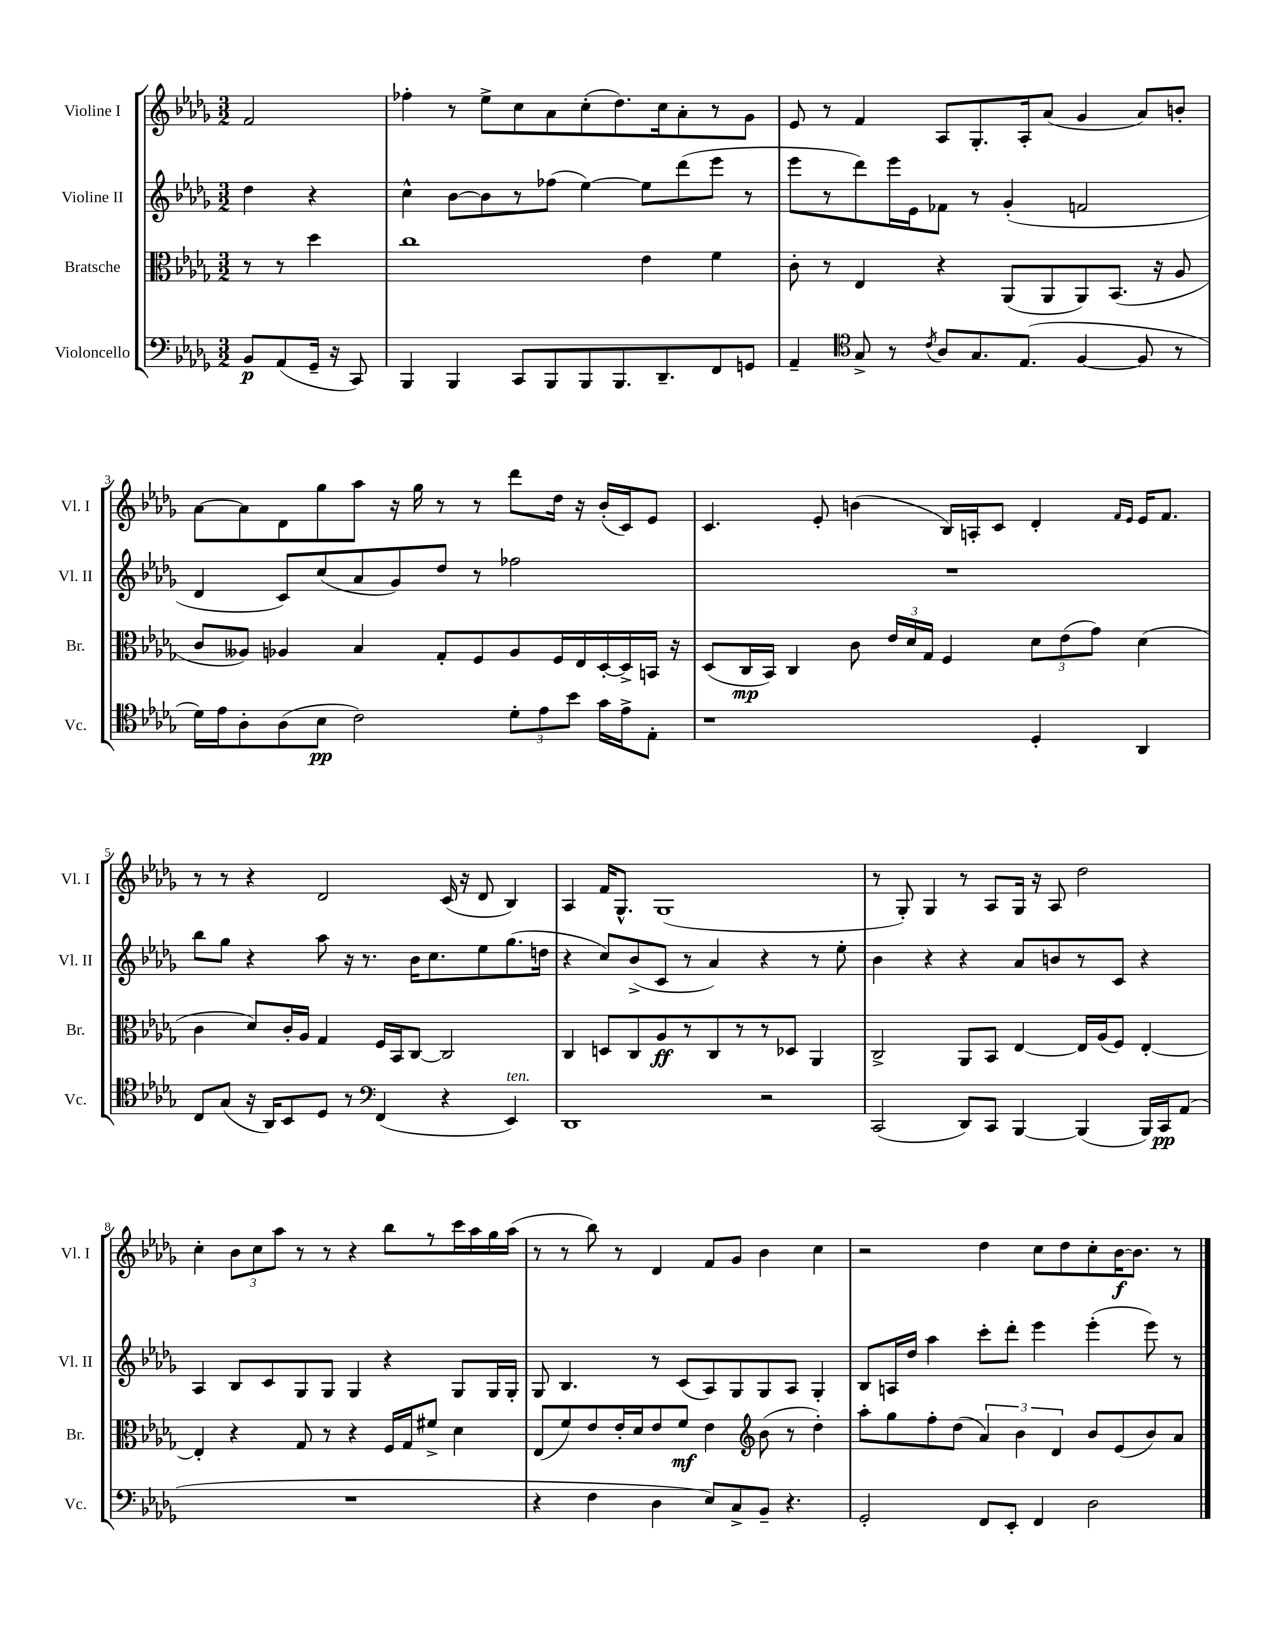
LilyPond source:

<<
\new StaffGroup <<
\new Staff = "s0" \with { instrumentName = "Violine I" shortInstrumentName = "Vl. I" } {
    \clef treble \key des \major \numericTimeSignature \time 3/2 \partial 2
    \autoBeamOff f'2 |
    fes''4-. r8 ees''8[-> c''8 aes'8 c''8-.( des''8.) c''16 aes'8-. r8 ges'8] |
    ees'8 r8 f'4 aes8[ ges8.-. aes16-. aes'8]( ges'4 aes'8[) b'8]-. |
    aes'8[~ aes'8 des'8 ges''8 aes''8] r16 ges''16 r8 r8 des'''8[ des''16] r16 bes'16[-.( c'16) ees'8] |
    c'4. ees'8-. b'4( bes16[) a16-. c'8] des'4-. \grace { f'16[ ees'16] } ees'16[ f'8.] |
    r8 r8 r4 des'2 c'16( r16 des'8 bes4) |
    aes4 f'16[ ges8.]-^ ges1( |
    r8 ges8-.) ges4 r8 aes8[ ges16] r16 aes8 des''2 |
    c''4-. \tuplet 3/2 { bes'8[ c''8 aes''8] } r8 r8 r4 bes''8[ r8 c'''16 aes''16 ges''16 aes''16]( |
    r8 r8 bes''8) r8 des'4 f'8[ ges'8] bes'4 c''4 |
    r2 des''4 c''8[ des''8 c''8-. bes'16~\f bes'8.] r8 \bar "|." |
}
\new Staff = "s1" \with { instrumentName = "Violine II" shortInstrumentName = "Vl. II" } {
    \clef treble \key des \major \numericTimeSignature \time 3/2 \partial 2
    \autoBeamOff des''4 r4 |
    c''4-^ bes'8[~ bes'8 r8 fes''8]( ees''4~) ees''8[ des'''8( ees'''8] r8 |
    ees'''8[ r8 des'''8) ees'''16 ees'16 fes'8] r8 ges'4-.( f'2 |
    des'4 c'8[) c''8( aes'8 ges'8) des''8] r8 fes''2 |
    R1. |
    bes''8[ ges''8] r4 aes''8 r16 r8. bes'16[ c''8. ees''8 ges''8.( d''16] |
    r4 c''8[) bes'8->( c'8] r8 aes'4) r4 r8 ees''8-. |
    bes'4 r4 r4 aes'8[ b'8 r8 c'8] r4 |
    aes4 bes8[ c'8 ges8 ges8] ges4 r4 ges8[ ges16 ges16]-. |
    ges8 bes4. r8 c'8[( aes8) ges8 ges8 aes8] ges4-. |
    bes8[ a16 des''16] aes''4 c'''8[-. des'''8]-. ees'''4 ees'''4-.( ees'''8) r8 \bar "|." |
}
\new Staff = "s2" \with { instrumentName = "Bratsche" shortInstrumentName = "Br." } {
    \clef alto \key des \major \numericTimeSignature \time 3/2 \partial 2
    \autoBeamOff r8 r8 des''4 |
    c''1 ees'4 f'4 |
    c'8-. r8 ees4 r4 aes,8[( aes,8 aes,8) bes,8.]( r16 aes8 |
    c'8[ aeses8]) aes4 bes4 ges8[-. f8 aes8 f16 ees16 des16~-. des16-> b,16] r16 |
    des8[( c16\mp bes,16]) c4 c'8 \tuplet 3/2 { ees'16[ des'16 ges16] } f4 \tuplet 3/2 { des'8[ ees'8( ges'8]) } des'4( |
    c'4 des'8[) c'16-. aes16] ges4 f16[ bes,16 c8]~ c2 |
    c4 d8[ c8 aes8\ff r8 c8 r8 r8 des8] aes,4 |
    c2-> aes,8[ bes,8] ees4~ ees16[ aes16( f8]) ees4~-. |
    ees4-. r4 ges8 r8 r4 f16[ ges16 fis'8]-> des'4 |
    ees8[( f'8) ees'8 ees'16-. des'16 ees'8 f'8]\mf ees'4 \clef treble bes'8( r8 des''4-.) |
    aes''8[-. ges''8 f''8-. des''8]( \tuplet 3/2 { aes'4) bes'4 des'4 } bes'8[ ees'8( bes'8) aes'8] \bar "|." |
}
\new Staff = "s3" \with { instrumentName = "Violoncello" shortInstrumentName = "Vc." } {
    \clef bass \key des \major \numericTimeSignature \time 3/2 \partial 2
    \autoBeamOff bes,8[\p aes,8( ges,16]-- r16 c,8) |
    bes,,4 bes,,4 c,8[ bes,,8 bes,,8 bes,,8. des,8.-- f,8 g,8] |
    aes,4-- \clef tenor ges8-> r8 \acciaccatura { c'8 } aes8[ ges8. ees8.]( f4~ f8 r8 |
    des'16[) ees'16 aes8-. aes8( bes8]\pp c'2) \tuplet 3/2 { des'8[-. ees'8 bes'8] } ges'16[ ees'16-> ees8]-. |
    r1 des4-. aes,4 |
    c8[ ges8]( r16 aes,16[) bes,8 des8] r8 \clef bass f,4( r4 ees,4^\markup { \italic "ten." }) |
    des,1 r2 |
    c,2( des,8[) c,8] bes,,4~ bes,,4( bes,,16[) c,16\pp aes,8]( |
    R1. |
    r4 f4 des4 ees8[) c8-> bes,8]-- r4. |
    ges,2-. f,8[ ees,8]-. f,4 des2 \bar "|." |
}
>>
>>
